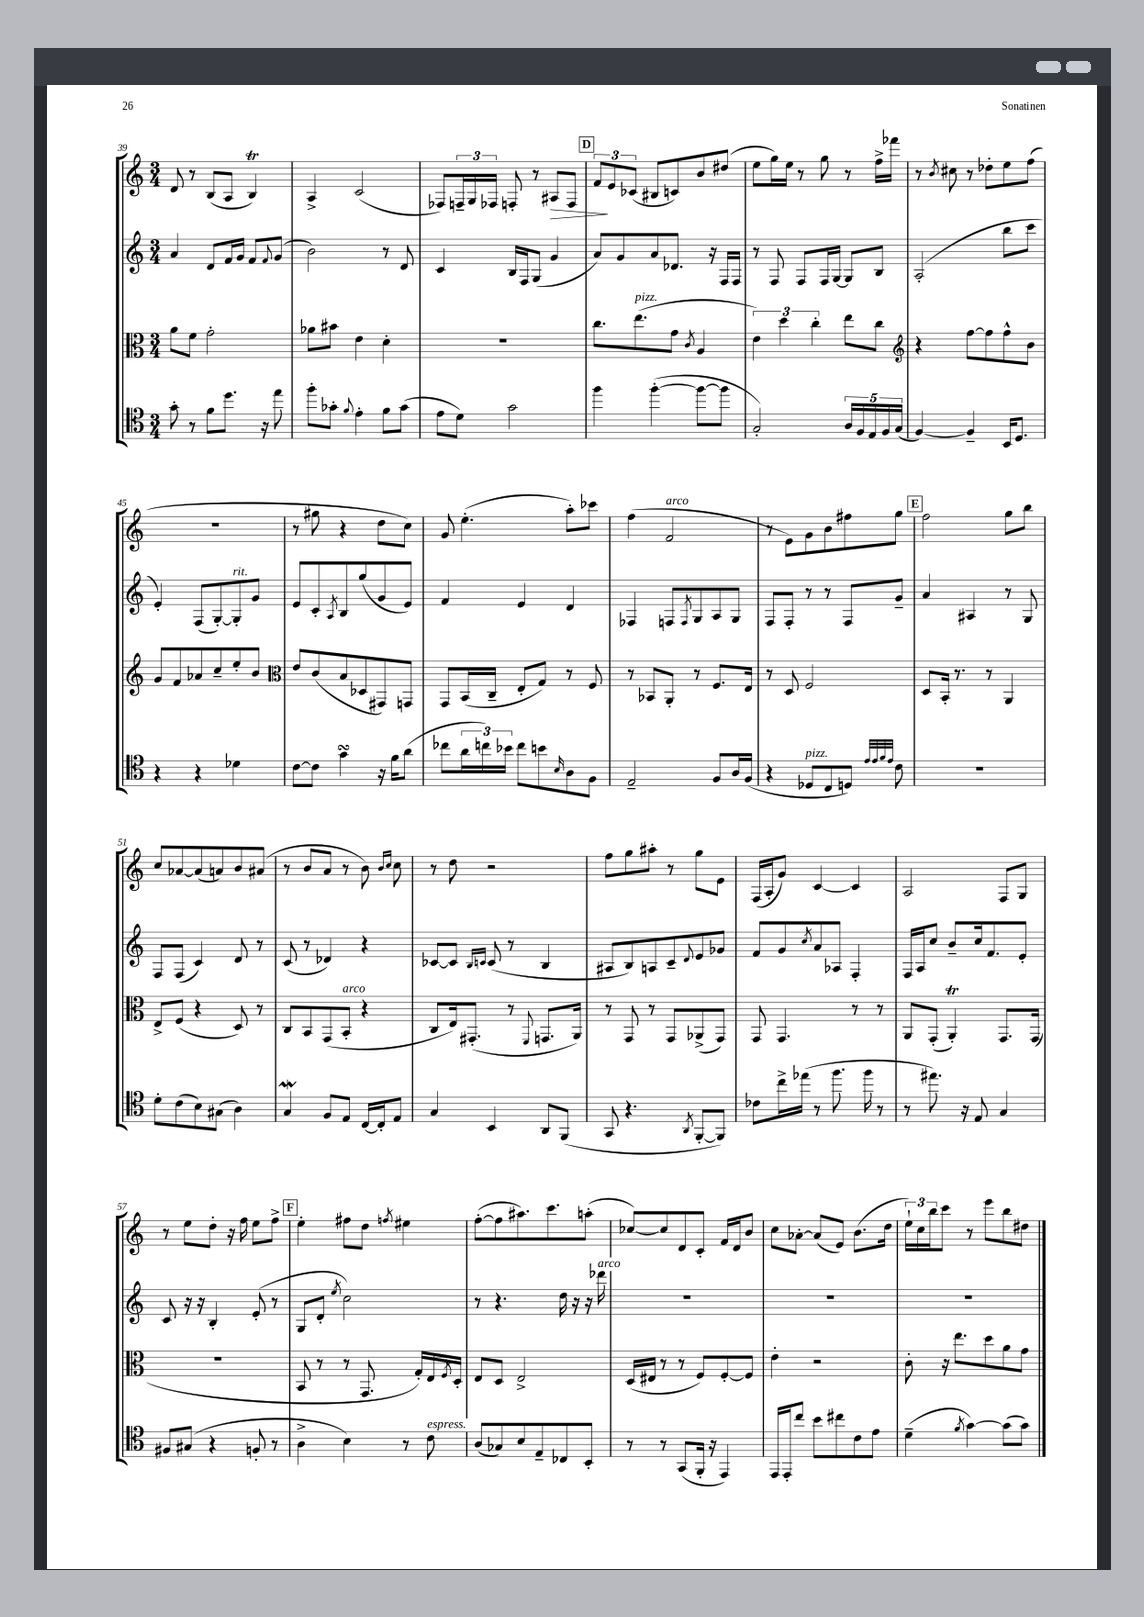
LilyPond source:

<<
\new StaffGroup <<
\new Staff = "s0" {
    \clef treble \key c \major \numericTimeSignature \time 3/4
    d'8 r8 b8( a8 b4\trill) |
    a4-> c'2( |
    fes8) \tuplet 3/2 { f16-- g16 fes16 } f8-. r8 ais8\> f8 |
    \mark \markup { \box "D" } \tuplet 3/2 { f'8\! e'8 ces'8( } bis8 c'8) b'8 dis''8( |
    e''8 g''16) e''16 r8 g''8 r8 f''16-> fes'''16 |
    r8 \acciaccatura { b'8 } cis''8 r8 des''8-. e''8 f''8( |
    R2. |
    r8 gis''8 r4 d''8 c''8) |
    g'8 e''4.-.( a''8-.) ces'''8 |
    f''4( f'2^\markup { \italic "arco" } |
    r8 e'8) g'8 b'8 fis''8 g''8 |
    \mark \markup { \box "E" } f''2 g''8 b''8 |
    c''8 aes'8~ aes'8( a'8) b'8 ais'8( |
    r8 b'8 a'8 r8 b'8) \grace { b'16 c''16 } c''8 |
    r8 d''8 r2 |
    f''8 g''8 ais''8-. r8 g''8 e'8 |
    f16( a16-. g'8) c'4~ c'4 |
    a2 f8 g8 |
    r8 e''8 d''8-. r16 f''16 e''8 f''8-> |
    \mark \markup { \box "F" } e''4-. fis''8 d''8 \acciaccatura { f''8 } eis''4 |
    f''8~-.( f''8 ais''8.) c'''8. a''8-.( |
    ces''8~) ces''8 d'8 c'8-. f'16 d'16 b'8 |
    c''8 aes'8~-. aes'8( e'8) b'8.( d''16 |
    \tuplet 3/2 { e''16-!) c''16 b''16 } c'''8 r8 e'''8 b''8 dis''8 \bar "|." |
}
\new Staff = "s1" {
    \clef treble \key c \major \numericTimeSignature \time 3/4
    a'4 d'8 f'16 g'16 f'8 \appoggiatura { f'8 } g'8( |
    b'2) r8 d'8 |
    c'4 b16 f16 g8( g'4 |
    \mark \markup { \box "D" } a'8) g'8 a'8 des'8. r16 f16 f16 |
    r8 f8 f8 f16 g16~ g8 b8 |
    a2-.( b''8 c'''8 |
    e'4-.) f8( g8~-.) g8-.^\markup { \italic "rit." } g'8 |
    e'8 c'8-. \acciaccatura { a8 } b8 g''8( g'8 e'8) |
    f'4 e'4 d'4 |
    fes4 f8 \acciaccatura { f8 } g8 a8 g8 |
    f8 f8-. r8 r8 f8 g'8-- |
    \mark \markup { \box "E" } a'4 ais4 r8 g8 |
    f8 f8( c'4) d'8 r8 |
    c'8( r8 des'4) r4 |
    ces'8~ ces'8 \grace { b16 c'16 } c'8( r8 b4 |
    ais8 b8) a8 c'8-- \appoggiatura { d'8 } e'8 ges'8 |
    f'8 g'8 \acciaccatura { c''8 } a'8 aes8 f4-. |
    f16 a16 c''8 b'8-- c''16 f'8. e'8-. |
    c'8 r16 r16 b4-. e'8-.( r8 |
    \mark \markup { \box "F" } g8 d'8-. \acciaccatura { e''8 } c''2) |
    r8 r4. d''16 r16 r16 des'''16^\markup { \italic "arco" } |
    R2. |
    R2. |
    R2. \bar "|." |
}
\new Staff = "s2" {
    \clef alto \key c \major \numericTimeSignature \time 3/4
    a'8 f'8 g'2-. |
    aes'8 bis'8 e'4 d'4-. |
    R2. |
    \mark \markup { \box "D" } c''8. e''8.^\markup { \italic "pizz." }( g'8 \acciaccatura { c'8 } a4 |
    \tuplet 3/2 { e'4) d''4 c''4-. } e''8 c''8 |
    \clef treble r4 f''8~ f''8 f''8-^ b'8 |
    g'8 f'8 aes'8 c''8-- e''8-. b'8 |
    \clef alto e'8 c'8( b8 des8 gis,8) g,8 |
    g,8 b,16( c16-- e8-. g8) r8 f8 |
    r8 bes,8 a,8-. r8 f8. e16 |
    r8 d8 f2 |
    \mark \markup { \box "E" } d8 b,16-. r8. r8 a,4 |
    e8-> f8( r4 d8) r8 |
    c8 b,8 g,8( b,8-.^\markup { \italic "arco" } r4 |
    c8 e16) gis,8.-.( r8 \appoggiatura { f,8 } g,8. a,16) |
    r8 g,8 r8 g,8 aes,8->( g,8) |
    g,8 g,4. r8 r8 |
    a,8 g,8-.( a,4-.\trill) g,8. g,16( |
    R2. |
    \mark \markup { \box "F" } b,8 r8 r8 g,8. g16-.) e16 \acciaccatura { f8 } d16-. |
    e8 d8 e2-> |
    d16( eis16 r8 r8 f8) f8~-. f8 |
    e'4-. r2 |
    c'8-. r16 e''8. d''8 a'8 g'8 \bar "|." |
}
\new Staff = "s3" {
    \clef tenor \key c \major \numericTimeSignature \time 3/4
    g'8-. r8 f'8 d''8. r16 e''8 |
    f''8-. ges'8-. \appoggiatura { f'8 } e'4-. f'8 ges'8( |
    e'8 d'8) g'2 |
    \mark \markup { \box "D" } f''4 f''4~-.( f''8~ f''8 |
    g2-.) \tuplet 5/4 { a16 f16 e16 f16 g16( } |
    f4~) f4-- b,16 d8. |
    r4 r4 des'4 |
    c'8~ c'8 g'4\turn r16 f'16 a'8( |
    ces''8 \tuplet 3/2 { a'16 c''16) bes'16 } c''8 b'8 \grace { b16 } a8 f8 |
    e2-- f8 a16 f16( |
    r4 des8^\markup { \italic "pizz." } c8 d8) \grace { e'32 e'32 f'32 e'32 } c'8 |
    \mark \markup { \box "E" } R2. |
    d'8-. c'8( b8) gis8( a4) |
    g4\mordent f8 e8 c16~ c16-. e8 |
    g4 b,4 a,8 f,8( |
    g,8 r4. \acciaccatura { a,8 } f,8~-. f,8) |
    ces'8 c''16-> ees''16( r8 f''8. f''16 r8 |
    r8 eis''8.) r16 e8 g4 |
    fis8 gis8( r4 f8-. r8 |
    \mark \markup { \box "F" } a4-> b4) r8 c'8^\markup { \italic "espress." } |
    a8( ges8) b8 e8-- ces8 b,8-. |
    r8 r8 g,8( f,16-. r16 e,4) |
    e,16 e,16-. c''8 b'8 cis''8 c'8 e'8 |
    d'4--( \acciaccatura { f'8 } g'4~) g'8( g'8) \bar "|." |
}
>>
>>
\layout { \context { \Score currentBarNumber = #39 } }
